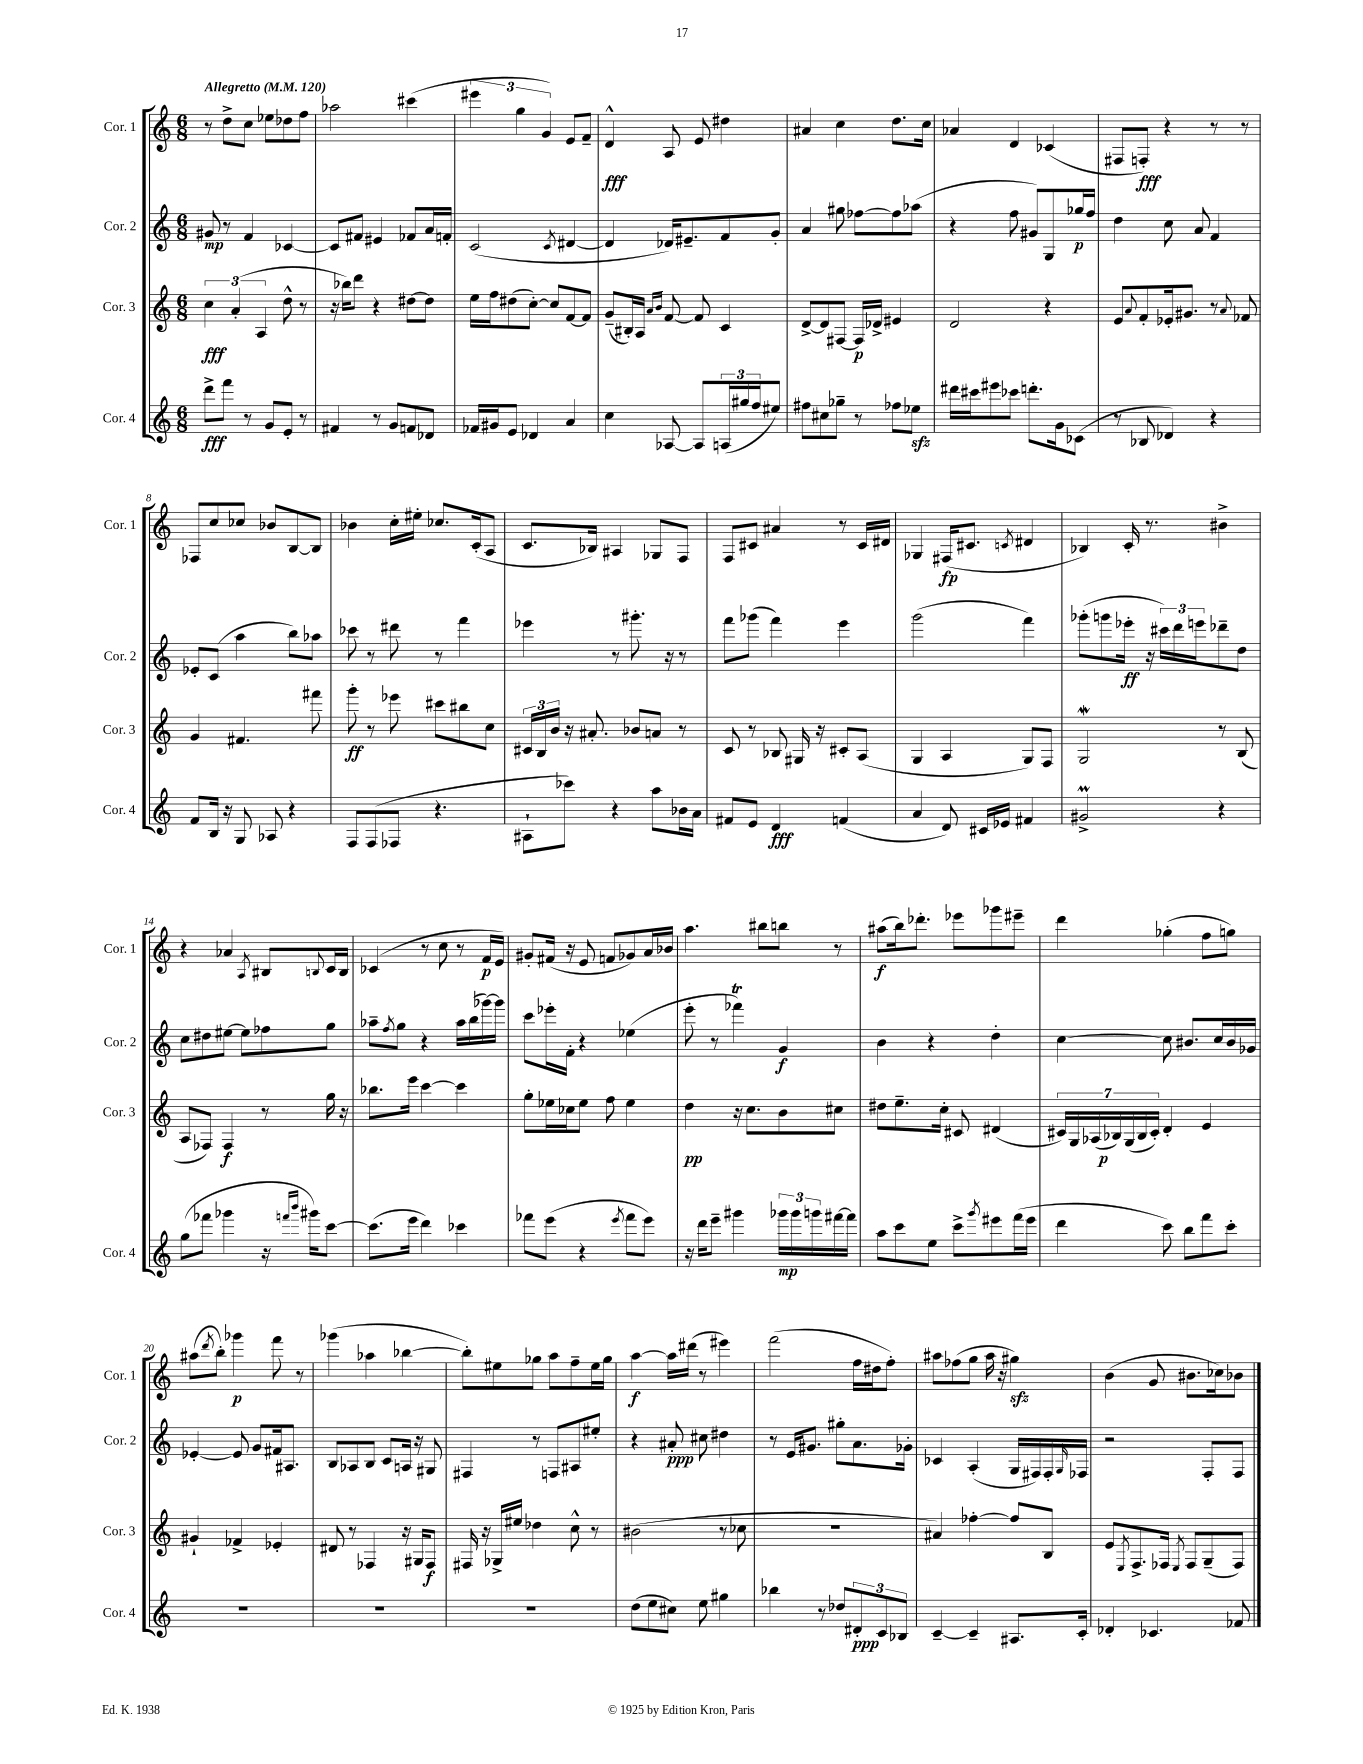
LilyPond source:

<<
\new StaffGroup <<
\new Staff = "s0" \with { instrumentName = "Cor. 1" shortInstrumentName = "Cor. 1" } {
    \clef treble \key c \major \numericTimeSignature \time 6/8 \tempo "Allegretto" 4 = 120
    r8 d''8-> c''8 ees''8 des''8 f''8 |
    aes''2 cis'''4( |
    \tuplet 3/2 { eis'''4 g''4 g'4) } e'8 f'8-- |
    d'4-^\fff a8 e'8 dis''4 |
    ais'4 c''4 d''8. c''16 |
    aes'4 d'4 ces'4( |
    fis8 f8-.\fff) r4 r8 r8 |
    fes8 c''8 ces''8 bes'8 b8~ b8 |
    bes'4 c''16-. eis''16-. ces''8. c'16-.( a8 |
    c'8. bes16) ais4 ges8 f8 |
    f8 cis'8 ais'4 r8 cis'16 dis'16 |
    ges4 fis16\fp( cis'8. \acciaccatura { c'8 } dis'4 |
    bes4) c'16-. r8. bis'4-> |
    r4 aes'4 \acciaccatura { a8 } bis8 \appoggiatura { b8 } c'16 b16 |
    ces'4( r8 c''8 r8 f'16\p e'16) |
    gis'8-. fis'16( r16 e'8 f'8 ges'8) a'16 bes'16 |
    a''4. bis''8 b''8 r8 |
    ais''8\f( b''16) des'''8.-. ees'''8 ges'''8 eis'''8-- |
    d'''4 ges''4-.( f''8 g''8) |
    ais''8( \acciaccatura { d'''8 } b''8-.) ges'''4\p f'''8 r8 |
    ges'''4( aes''4 bes''4~ |
    bes''8-.) eis''8 ges''8 a''8 f''8-- eis''16 ges''16 |
    a''4~\f a''16 dis'''16( r8 eis'''4) |
    f'''2( f''16 dis''16 f''8-.) |
    ais''8 fes''8( g''8 ais''16 r16 gis''4\sfz) |
    b'4( g'8 bis'8. ces''16) bes'8 \bar "|." |
}
\new Staff = "s1" \with { instrumentName = "Cor. 2" shortInstrumentName = "Cor. 2" } {
    \clef treble \key c \major \numericTimeSignature \time 6/8
    gis'8\mp r8 f'4 ces'4~ |
    ces'8 fis'8 eis'4 fes'8 a'16 f'16-. |
    c'2( \acciaccatura { c'8 } dis'4~ |
    dis'4 des'16) eis'8.-- f'8 g'8-. |
    a'4 gis''8 fes''8~ fes''8 aes''8( |
    r4 f''8 gis'8) g8 ges''16\p f''16 |
    d''4 c''8 a'8 f'4 |
    ees'8-. c'8( a''4 b''8) aes''8 |
    ces'''8 r8 dis'''8 r8 f'''4 |
    ees'''4 r8 gis'''8.-. r16 r8 |
    f'''8 ges'''8( f'''4) e'''4 |
    g'''2( f'''4) |
    ges'''8-.( g'''8 ees'''16-.\ff r16 \tuplet 3/2 { cis'''16) d'''16 e'''16 } des'''8-- d''8 |
    c''8 dis''8 eis''8~ eis''8 fes''8 g''8 |
    aes''8-- \acciaccatura { f''8 } g''8 r4 aes''16 b''16( ges'''16~) ges'''16 |
    c'''8 ees'''16-. f'16-. r4 ees''4( |
    e'''8-. r8 fes'''4\trill) g'4\f |
    b'4 r4 d''4-. |
    c''4~ c''8 bis'8. c''16 bis'16 ges'16 |
    ees'4~-. ees'8 g'8 fis'16 ais8. |
    b8 aes8 b8 c'8 a16 r16 gis8 |
    fis4 r8 f8 ais8 eis''8-. |
    r4 ais'8-.\ppp cis''8 dis''4 |
    r8 e'16 gis'8. gis''8-. a'8. ges'16-. |
    ces'4 a4-.( g16 fis16) fis16-. \grace { g16 } fes16 |
    r2 f8-. f8 \bar "|." |
}
\new Staff = "s2" \with { instrumentName = "Cor. 3" shortInstrumentName = "Cor. 3" } {
    \clef treble \key c \major \numericTimeSignature \time 6/8
    \tuplet 3/2 { c''4\fff a'4-.( a4 } d''8-^ r8 |
    r16 bes''16) d'''8 r4 dis''8~ dis''8 |
    e''16 f''16 dis''8( c''8~-.) c''8 f'8~ f'8 |
    g'8--( bis16-.) a16 \grace { a'16 b'16 } f'8~ f'8 c'4 |
    d'8~-> d'8 fis8~ fis16\p des'16-> eis'4 |
    d'2 r4 |
    e'8 \appoggiatura { a'8 } f'8-. ees'16-. gis'8. r8 \appoggiatura { a'8 } fes'8 |
    g'4 fis'4. fis'''8 |
    g'''8-.\ff r8 ees'''8 cis'''8 bis''8 c''8 |
    \tuplet 3/2 { cis'16 b16 b'16 } r16 ais'8.-. bes'8 a'8 r8 |
    c'8 r8 bes8 gis16 r16 cis'8-. a8( |
    g4 a4 g8) f8 |
    g2\mordent r8 b8( |
    a8 fes8) fes4\f r8 g''16 r16 |
    bes''8. e'''16 c'''4~ c'''4 |
    g''8-. ees''16 ces''16 ees''8 f''8 ees''4 |
    d''4\pp r16 c''8. b'8 cis''8 |
    dis''8 e''8.-- c''16-. cis'8 dis'4( |
    \tuplet 7/4 { cis'16) g16 aes16( bes16\p) g16( bes16 cis'16-.) } d'4-. e'4 |
    gis'4-! fes'4-> ees'4-. |
    dis'8 r8 fes4 r16 gis16 fes8\f |
    fis16 r16 ges16-> eis''16 des''4 c''8-^ r8 |
    bis'2( r8 ces''8 |
    R2. |
    ais'4) fes''4~-. fes''8 b8 |
    e'8 \acciaccatura { e8 } f8.-> fes16 \acciaccatura { e8 } fes8 g8--( fes8) \bar "|." |
}
\new Staff = "s3" \with { instrumentName = "Cor. 4" shortInstrumentName = "Cor. 4" } {
    \clef treble \key c \major \numericTimeSignature \time 6/8
    d'''8->\fff f'''8 r8 g'8 e'8-. r8 |
    fis'4 r8 g'8 f'8 des'8 |
    fes'16 gis'16 e'8 des'4 a'4 |
    c''4 aes8~ aes8 \tuplet 3/2 { a16( gis''16 f''16 } eis''8) |
    fis''8 cis''8 ges''8-- r8 fes''8 ees''8\sfz |
    dis'''16 cis'''16 eis'''8 ces'''8 d'''8.-. g'16 ces'8( |
    r8 bes8 des'4) r4 |
    f'8 b16 r16 g8 aes8 r4 |
    f8 f8( fes8 r4. |
    ais8-! ces'''8) r4 a''8 bes'16 a'16 |
    fis'8 e'8 d'4\fff f'4( |
    a'4 d'8) cis'16 ees'16 fis'4 |
    gis'2->\prall r4 |
    g''8( fes'''8 ges'''4 r16 \grace { f'''16 b'''16 } gis'''16) c'''8~ |
    c'''8.( e'''16 d'''4) ces'''4 |
    fes'''8 e'''8( r4 \acciaccatura { e'''8 } fes'''8 e'''8) |
    r16 d'''16 e'''8-- gis'''4 \tuplet 3/2 { ges'''16\mp ges'''16 g'''16 } fis'''16~ fis'''16 |
    a''8 c'''8 e''8 c'''8-> \acciaccatura { g'''8 } eis'''8 f'''16( eis'''16 |
    d'''4 c'''8) b''8 f'''8 c'''8-. |
    R2. |
    R2. |
    R2. |
    d''8( e''8 cis''8) e''8 gis''4 |
    bes''4 r8 des''8 \tuplet 3/2 { dis'8-.\ppp c'8 bes8 } |
    c'4~-- c'4-- ais8. c'16-. |
    des'4-. ces'4. fes'8 \bar "|." |
}
>>
>>
